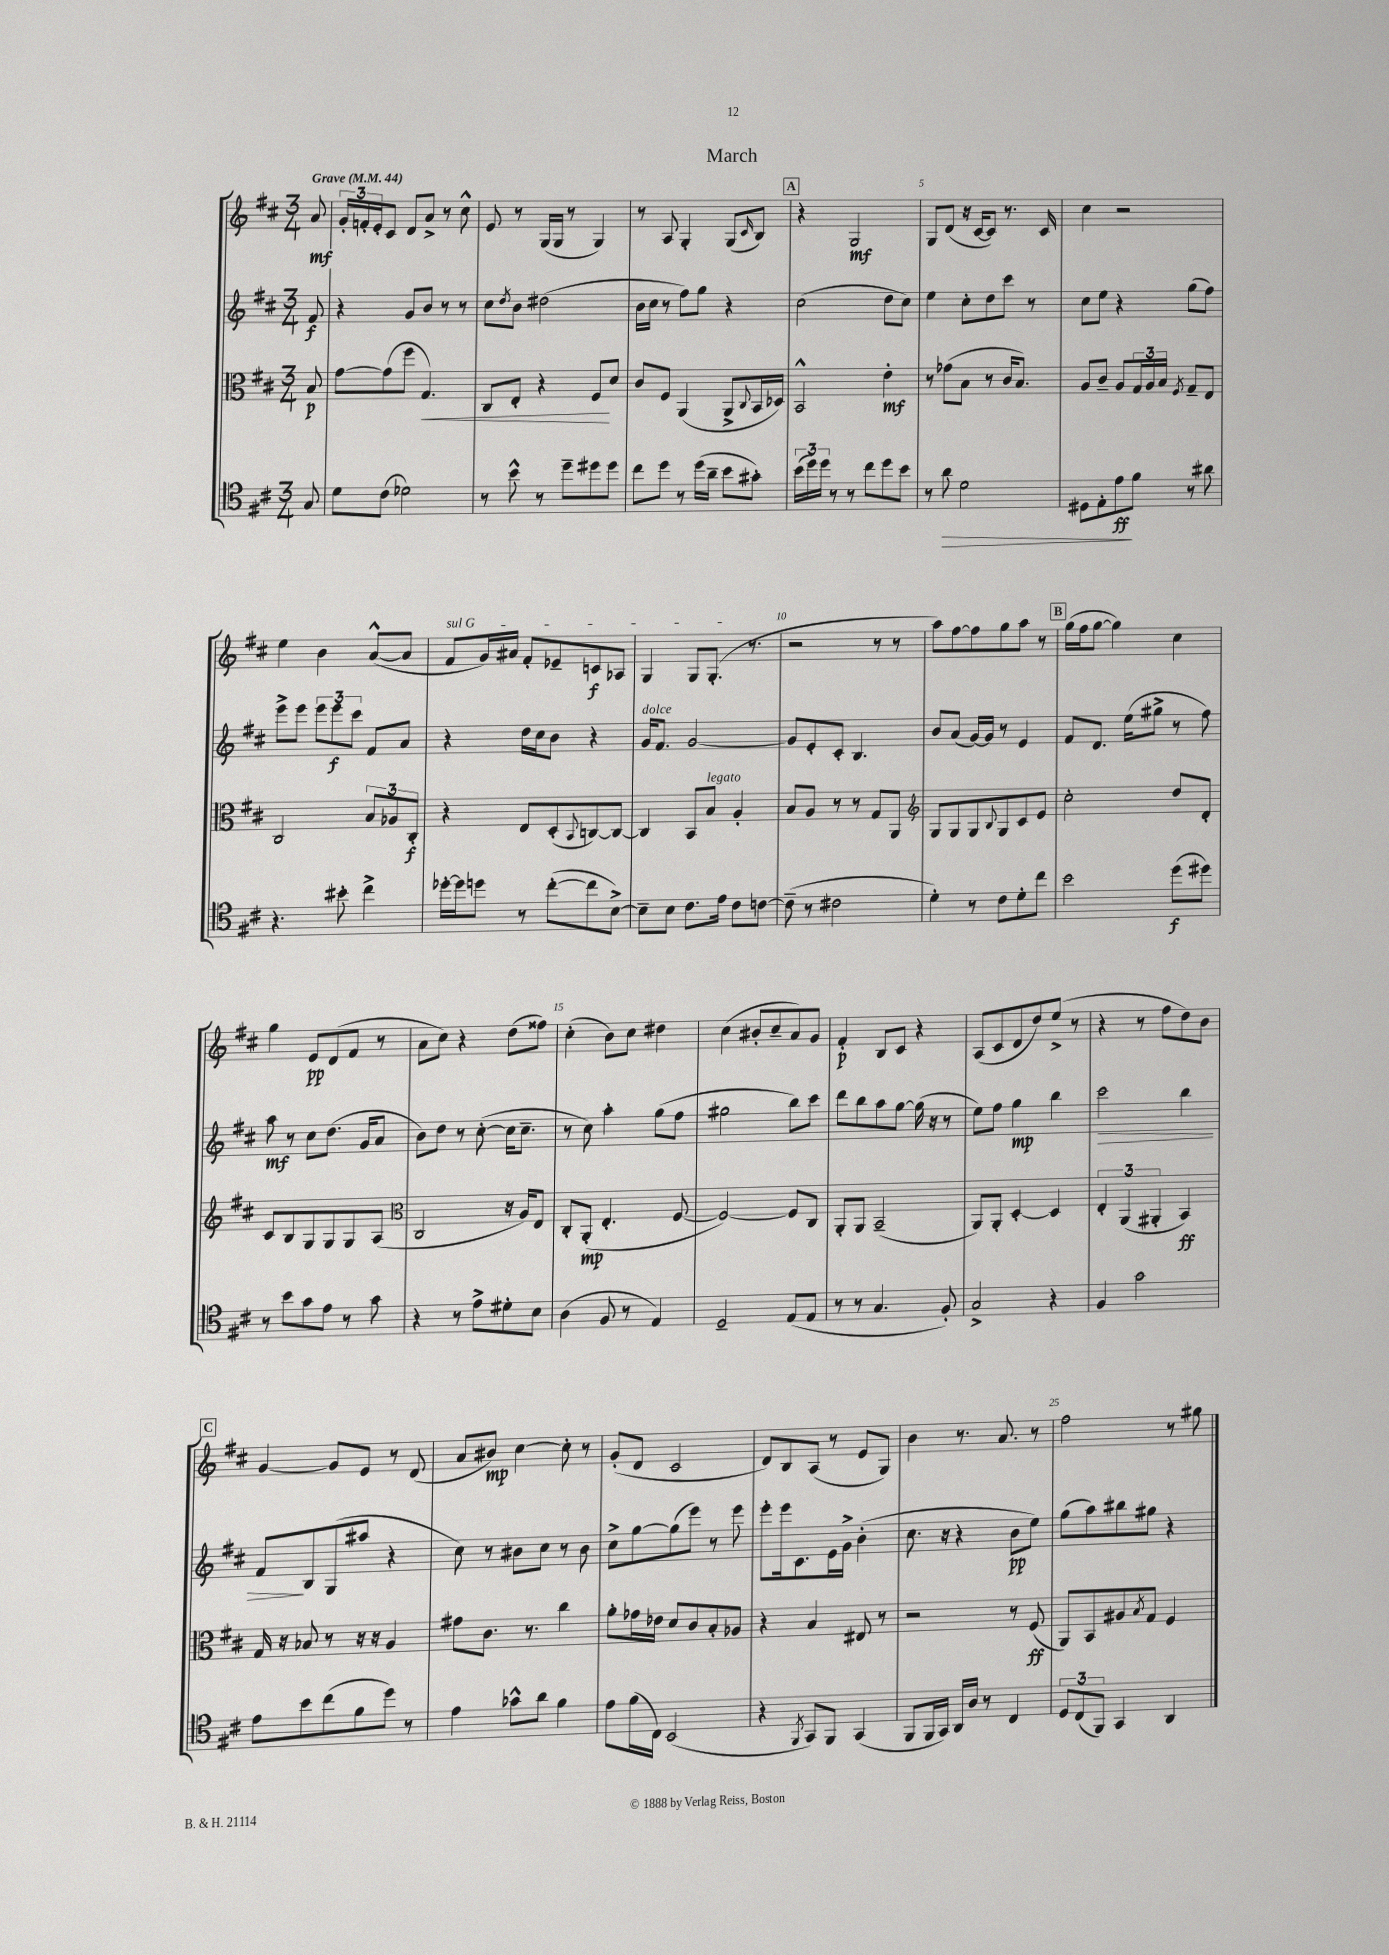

**kern	**kern	**kern	**kern
*staff4	*staff3	*staff2	*staff1
*clefC4	*clefC3	*clefG2	*clefG2
*k[f#c#]	*k[f#c#]	*k[f#c#]	*k[f#c#]
*M3/4	*M3/4	*M3/4	*M3/4
*MM44	*MM44	*MM44	*MM44
8G	8B	8f#	8a
=	=	=	=
8d	[8g	4r	24g'
.	.	.	24f'
.	.	.	24e'
(8c#	(8g]	.	8c#
2d-)	8ff#	8g	8d
.	4.G)	8b	8a^
.	.	8r	8r
.	.	8r	8cc#^^
=	=	=	=
8r	8C#	8cc#	8e
.	.	8qdd	.
8b^^	8E'	8b	8r
8r	4r	(2dd#	(16G
.	.	.	16G
8dd~	.	.	8r
8dd#	8F#	.	4G)
8dd#	8d	.	.
=	=	=	=
8cc#	8c#	16b	8r
.	.	16cc#	.
8dd	8F#	8r	8A
8r	(4AA	8ff#)	4G'
(16dd	.	8gg	.
16a~	.	.	.
8b	8AA^	4r	(8G
.	8qqC#	.	16qqc#
8g#')	16BB	.	8B)
.	16D-)	.	.
=	=	=	=
(24b	2BB^^	(2cc#	4r
24dd)	.	.	.
24dd	.	.	.
8r	.	.	.
8r	.	.	2G
8cc#	.	.	.
8dd	4e'	8dd	.
8b	.	8cc#)	.
=	=	=	=
8r	8r	4ee	8G
8a	(8g-	.	(8d
2d	8B	8cc#'	16r
.	.	.	[16c#
.	8r	8dd	8c#])
.	16c#	8ccc#	8.r
.	8.B)	.	.
.	.	8r	.
.	.	.	16c#
=	=	=	=
8D#	8A	8cc#	4cc#
8E'	8c#~	8ee	.
8e	8A	4r	2r
8f#	24G	.	.
.	24A	.	.
.	24B	.	.
.	8qF#	.	.
8r	8G~	(8gg	.
8a#	8E	8ff#)	.
=	=	=	=
4.r	2C#	8eee^	4ee
.	.	8eee	.
.	.	12eee	4b
.	.	12eee	.
8b#'	.	.	.
.	.	12ccc#	.
4cc#^	12B	8f#	([8a^^
.	12A-	.	.
.	.	8a	8a]
.	12C#'	.	.
=	=	=	=
[16dd-'	4r	4r	8f#
16dd-]	.	.	.
8dd	.	.	16g)
.	.	.	16a#
8r	8E	16dd	8f#'
.	.	16cc#	.
([8cc#'	(8D'	8b	8e-~
.	8qqBB	.	.
8cc#]	[8C)	4r	8c
[8B^)	8C_	.	8A-
=	=	=	=
8B~]	4C]	16g	4G
.	.	8.f#	.
8B	.	.	.
8.c#	8BB	[2g	8G
.	8B	.	(8.G'
16e	.	.	.
8c#	4A'	.	.
.	.	.	8.r
[8c	.	.	.
=	=	=	=
(8c~]	8B	8g]	2r
8r	8A	8e'	.
2c#	8r	8c#'	.
.	8r	4.B	.
.	8G	.	8r
.	8AA	.	8r
=	=	=	=
*	*clefG2	*	*
4d')	8G	8b	8aa)
.	8G	(8a	[8ff#
8r	8G	[16g)	8ff#]
.	.	16g]	.
.	8qqB	.	.
8c#	8G	8r	8gg
8d'	8c#	4e	8aa
8cc#	8e	.	8r
=	=	=	=
2b	2cc#'	8f#	(16gg
.	.	.	16ff#
.	.	8.d	[8gg
.	.	.	4gg])
.	.	(16ee	.
.	.	8gg#^	.
(8dd	8dd	8r	4cc#
8dd#)	8d'	8ff#)	.
=	=	=	=
8r	8c#	8aa	4gg
8b	8B	8r	.
8g	8G	8cc#	8e
8e	8G	(8.dd	(8d
8r	8G	.	8f#
.	.	16g	.
8g	(8A	8a	8r
=	=	=	=
*	*clefC3	*	*
4r	2C#	8b)	8a
.	.	8dd	8cc#)
8r	.	8r	4r
8e^	.	([8cc#'	.
8d#'	16r	16cc#]	(8dd
.	16A)	8.cc#~	.
8B	8E	.	8ff##)
=	=	=	=
(4A	8C#'	8r	(4cc#'
.	(8AA'	8cc#)	.
8F#	4.E'	4aa'	8b)
8r	.	.	8cc#
4E)	.	(8gg	4dd#
.	[8F#	8ff#	.
=	=	=	=
2D~	2F#_)	2gg#	(4cc#
.	.	.	8b#'
.	.	.	8cc#~
(8E	8F#]	8bb)	8a)
8E	8C#	8ccc#	8g
=	=	=	=
8r	8AA'	8ddd	4f#'
8r	8AA	8bb	.
4.G	(2BB~	8aa	8B
.	.	[8gg	8c#
.	.	(16gg]	4r
.	.	16r	.
8F#')	.	8r	.
=	=	=	=
2G^	8AA)	8ee)	(8A
.	8AA'	8ff#	8c#
.	[4D'	4gg	8d
.	.	.	8dd)
4r	4D]	4bb	(8ee^
.	.	.	8r
=	=	=	=
4F#	6E'	2ccc#	4r
.	(6AA	.	.
2g	.	.	8r
.	6AA#'	.	.
.	.	.	8ff#
.	4BB)	4bb	8dd)
.	.	.	8b
=	=	=	=
8e	16G	8f#	[4g
.	16r	.	.
8b	8B-	8B	.
(8cc#	8r	(8G	8g]
8f#	16r	8aa#	8e
.	16r	.	.
8dd)	4A	4r	8r
8r	.	.	(8d
=	=	=	=
4e	8g#	8cc#)	8a
.	8.c#	8r	8b#)
8g-^^	.	8b#	[4cc#
.	8.r	.	.
8a	.	8cc#	.
4f#	4cc#	8r	8cc#']
.	.	8b#	8r
=	=	=	=
8e	8a'	8cc#^	(8g'
(16f#	16g-	[8gg	8d
16C#)	16e-	.	.
(2BB	8d	(8gg]	2c#
.	8c#	8eee)	.
.	8B'	8r	.
.	8A-	8eee	.
=	=	=	=
4r	4r	8eee'	8d)
.	.	16eee	8B
.	.	8.c#	.
8qFF#	.	.	.
8GG)	4B	.	(8A
8FF#	.	16e	8r
.	.	16g^	.
(4GG	8E#	(4b'	8e
.	8r	.	8G)
=	=	=	=
8FF#	2r	8.cc#	4b
16FF#	.	.	.
16GG)	.	16r	.
16AA	.	4r	8.r
16A	.	.	.
8r	.	.	.
.	.	.	8.a
4C#	8r	8b	.
.	(8F#	8ee)	8r
=	=	=	=
12D	8AA)	(8gg	2ff#
(12C#	.	.	.
.	8BB	8aa)	.
12FF#)	.	.	.
4GG	8A#	8bb#	.
.	8qB	.	.
.	8G	8gg#	.
4AA	4F#	4r	8r
.	.	.	8gg#
==	==	==	==
*-	*-	*-	*-
